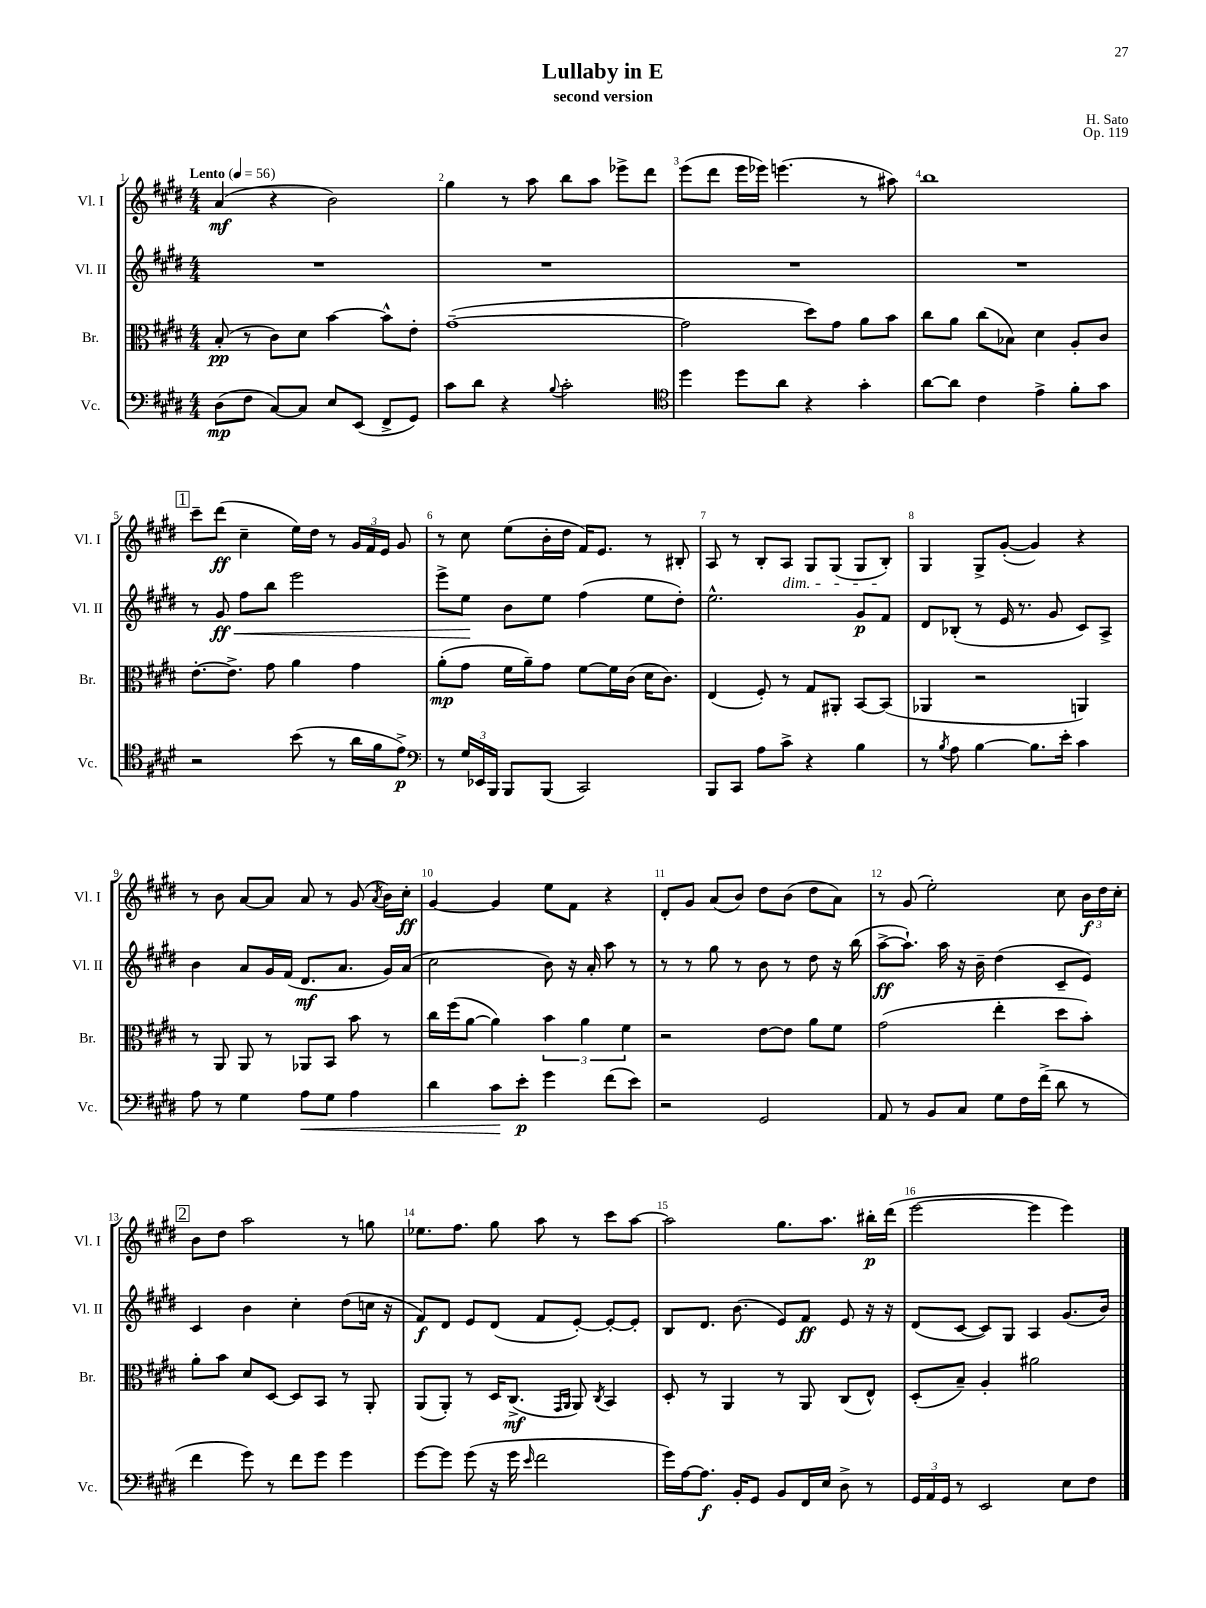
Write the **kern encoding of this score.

**kern	**kern	**kern	**kern
*staff4	*staff3	*staff2	*staff1
*clefF4	*clefC3	*clefG2	*clefG2
*k[f#c#g#d#]	*k[f#c#g#d#]	*k[f#c#g#d#]	*k[f#c#g#d#]
*M4/4	*M4/4	*M4/4	*M4/4
*MM56	*MM56	*MM56	*MM56
(8D#\L	(8B'/	1r	(4a/
8F#\J	8r	.	.
[8C#/L)	8c#\L)	.	4r
8C#/]J	8d#\J	.	.
8E/L	[4b\	.	2b\)
(8EE/J	.	.	.
8FF#^/L	8b^^\]L	.	.
8GG#/J)	8e'\J	.	.
=	=	=	=
8c#\L	([1g#~	1r	4gg#\
8d#\J	.	.	.
4r	.	.	8r
.	.	.	8aa\
8qqB/	.	.	.
2c#'\	.	.	8bb\L
.	.	.	8aa\J
.	.	.	8eee-^\L
.	.	.	8ddd#\J
=	=	=	=
*clefC4	*	*	*
4dd#\	2g#\]	1r	(8eee\L
.	.	.	8ddd#\J
8dd#\L	.	.	16eee\LL
.	.	.	16eee-\JJ)
8a\J	.	.	(4.eee\
4r	8dd#\L)	.	.
.	8g#\J	.	.
4g#'\	8a\L	.	8r
.	8b\J	.	8aa#\)
=	=	=	=
[8a\L	8cc#\L	1r	1bb
8a\]J	8a\J	.	.
4c#\	(8cc#\L	.	.
.	8B-\J)	.	.
4e^\	4d#\	.	.
8f#'\L	8A'/L	.	.
8g#\J	8c#/J	.	.
=	=	=	=
2r	[8.e'\L	8r	8ccc#~\L
.	.	8g#/	(8ddd#\J
.	8.e^\]J	.	.
.	.	8ff#\L	4cc#~\
.	8g#\	8bb\J	.
(8b\	4a\	2eee\	16ee\LL)
.	.	.	16dd#\JJ
8r	.	.	8r
16a\LL	4g#\	.	24g#/LL
.	.	.	24f#/
16f#\J	.	.	.
.	.	.	24e/JJ
8e^\J)	.	.	8g#/
=	=	=	=
*clefF4	*	*	*
8r	(8a'\L	8eee^\L	8r
24G#/LL	8g#\J	8ee\J	8cc#\
24EE-/	.	.	.
24BBB/JJ	.	.	.
8BBB/L	16f#\LL	8b\L	(8ee\L
.	16a~\J)	.	.
(8BBB/J	8g#\J	8ee\J	16b'\L
.	.	.	16dd#\JJ
2CC#/)	[8f#\L	(4ff#\	16f#/LK)
.	.	.	8.e/J
.	16f#\]L	.	.
.	(16c#\JJ	.	.
.	16d#\LK	8ee\L	8r
.	8.c#\J)	.	.
.	.	8dd#'\J)	8B#'/
=	=	=	=
8BBB/L	(4E/	2.ee^^\	8A/
8CC#/J	.	.	8r
8A\L	8F#'/)	.	8B'/L
8c#^\J	8r	.	8A/J
4r	8G#/L	.	8G#/L
.	8AA#'/J	.	(8G#/J
4B\	[8BB/L	8g#/L	8G#/L
.	(8BB/]J	8f#/J	8B'/J)
=	=	=	=
8r	4AA-/	8d#/L	4G#/
8qB/	.	.	.
8A\	.	(8B-'/J	.
[4B\	2r	8r	8G#^/L
.	.	16e/	([8g#'/J
.	.	8.r	.
8.B\]L	.	.	4g#/])
.	.	8g#/	.
16e'\Jk	.	.	.
4c#\	4AA/)	8c#/L)	4r
.	.	8A^/J	.
=	=	=	=
8A\	8r	4b\	8r
8r	8AA/	.	8b\
4G#\	8AA/	8a/L	[8a/L
.	8r	16g#/L	8a/]J
.	.	(16f#/JJ	.
8A\L	8AA-/L	8.d#/L	8a/
8G#\J	8BB/J	.	8r
.	.	8.a/J	.
4A\	8b\	.	(8g#/
.	.	.	8qa/
.	8r	16g#/LL)	16b\LL)
.	.	(16a/JJ	16cc#'\JJ
=	=	=	=
4d#\	16cc#\LL	2cc#\	[4g#/
.	(16ff#\J	.	.
.	[8a\J	.	.
8c#\L	4a\])	.	4g#/]
8e'\J	.	.	.
4g#\	6b\	8b\)	8ee\L
.	.	16r	8f#\J
.	6a\	.	.
.	.	16a'/	.
(8f#\L	.	8aa\	4r
.	6f#\	.	.
8e\J)	.	8r	.
=	=	=	=
2r	2r	8r	8d#'/L
.	.	8r	8g#/J
.	.	8gg#\	(8a/L
.	.	8r	8b/J)
2GG#/	[8e\L	8b\	8dd#\L
.	8e\]J	8r	(8b\J
.	8a\L	8dd#\	8dd#\L
.	8f#\J	16r	8a\J)
.	.	(16bb\	.
=	=	=	=
8AA/	(2g#\	[8aa^\L	8r
8r	.	8.aa`\]J)	(8g#/
8BB/L	.	.	2ee'\)
.	.	16aa\	.
8C#/J	.	16r	.
.	.	16b~\	.
8G#\L	4ee'\	(4dd#\	.
16F#\L	.	.	.
(16f#^\JJ	.	.	.
8d#\	8dd#\L	8c#~/L	8cc#\
8r	8b'\J)	8e/J)	24b\LL
.	.	.	24dd#\
.	.	.	24cc#'\JJ
=	=	=	=
4f#\	8a'\L	4c#/	8b\L
.	8b\J	.	8dd#\J
8g#\)	8d#/L	4b\	2aa\
8r	[8D#/J	.	.
8f#\L	8D#/]L	4cc#'\	.
8g#\J	8BB/J	.	.
4g#\	8r	(8dd#\L	8r
.	8AA'/	16cc\Jk	8gg\
.	.	16r	.
=	=	=	=
[8g#\L	(8AA/L	8f#/L)	8.ee-\L
8g#\]J	8AA'/J)	8d#/J	.
.	.	.	8.ff#\J
(8g#\	8r	8e/L	.
16r	16D#/LK	(8d#/J	8gg#\
16g#\	(8.C#^/J	.	.
16qqe/	.	.	.
2f#\	.	8f#/L	8aa\
.	16qqGG#/LL	.	.
.	16qqAA/JJ	.	.
.	8AA/)	[8e'/J)	8r
.	8qC#/	.	.
.	4BB/	8e'/_L	8ccc#\L
.	.	8e'/]J	[8aa\J
=	=	=	=
16g#\LL)	8D#'/	8B/L	2aa\]
[16A\J	.	.	.
8.A\]J	8r	8.d#/J	.
.	4AA/	.	.
16BB'/LK	.	(8.b\	.
8GG#/J	.	.	.
8BB/L	8r	8e/L)	8.gg#\L
16FF#/L	8AA/	8f#/J	.
16E/JJ	.	.	8.aa\J
8D#^\	(8C#/L	8e/	.
8r	8E^^/J)	16r	16bb#'\LL
.	.	16r	(16ddd#\JJ
=	=	=	=
24GG#/LL	(8D#'/L	(8d#/L	[2eee\
24AA/	.	.	.
24GG#/JJ	.	.	.
8r	8B~/J)	[8c#/J	.
2EE/	4A'/	8c#/]L)	.
.	.	8G#/J	.
.	2a#\	4A/	4eee\]
8E\L	.	(8.g#/L	4eee\)
8F#\J	.	.	.
.	.	16b/Jk)	.
==	==	==	==
*-	*-	*-	*-
